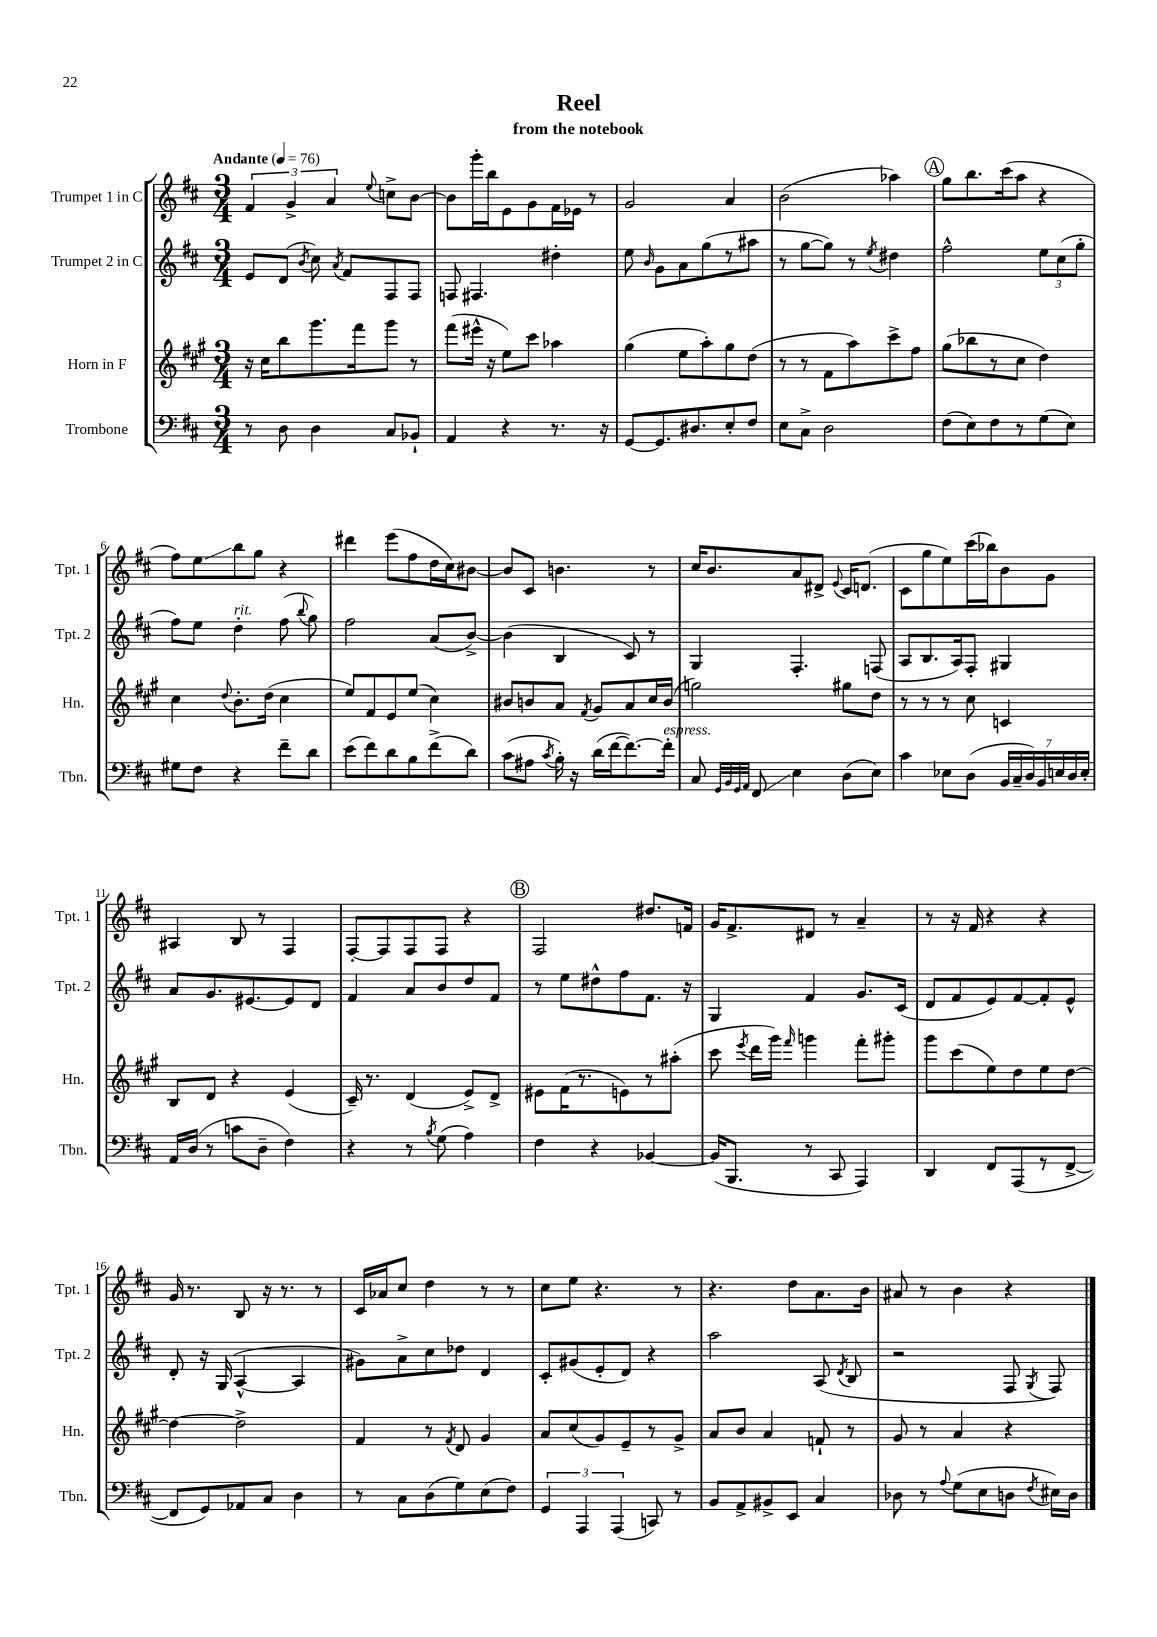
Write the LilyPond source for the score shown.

\header { title = "Reel" subtitle = "from the notebook" }
<<
\new StaffGroup <<
\new Staff = "s0" \with { instrumentName = "Trumpet 1 in C" shortInstrumentName = "Tpt. 1" } {
    \clef treble \key d \major \numericTimeSignature \time 3/4 \tempo "Andante" 4 = 76
    \autoBeamOff \tuplet 3/2 { fis'4 g'4-> a'4 } \appoggiatura { e''8 } c''8[-> b'8]~ |
    b'8[ g'''16-. b''16 e'8 g'8 fis'16 ees'16] r8 |
    g'2 a'4 |
    b'2( aes''4) |
    \mark \markup { \circle "A" } g''8[ b''8. cis'''16( a''8] r4 |
    fis''8[) e''8\glissando b''8 g''8] r4 |
    dis'''4 e'''8[( fis''8 d''16 cis''16) bis'8]~ |
    bis'8[ cis'8] b'4. r8 |
    cis''16[ b'8. a'8 dis'8]-> \appoggiatura { e'8 } cis'16[ d'8.]( |
    cis'8[ g''8 e''8) cis'''16( bes''16) b'8 g'8] |
    ais4 b8 r8 fis4 |
    fis8[~-. fis8 fis8 fis8] r4 |
    \mark \markup { \circle "B" } fis2 dis''8.[ f'16] |
    g'16[ fis'8.-> dis'8] r8 a'4-- |
    r8 r16 fis'16 r4 r4 |
    g'16 r8. b8 r16 r8. r8 |
    cis'16[ aes'16 cis''8] d''4 r8 r8 |
    cis''8[ e''8] r4. r8 |
    r4. d''8[ a'8. b'16] |
    ais'8 r8 b'4 r4 \bar "|." |
}
\new Staff = "s1" \with { instrumentName = "Trumpet 2 in C" shortInstrumentName = "Tpt. 2" } {
    \clef treble \key d \major \numericTimeSignature \time 3/4
    \autoBeamOff e'8[ d'8]( \acciaccatura { b'8 } cis''8) \acciaccatura { a'8 } fis'8[ fis8 fis8] |
    f8 fis4. dis''4-. |
    e''8 \grace { b'16 } g'8[ a'8 g''8( r8 ais''8] |
    r8 g''8[~ g''8]) r8 \acciaccatura { e''8 } dis''4 |
    \mark \markup { \circle "A" } fis''2-^ \tuplet 3/2 { e''8[ cis''8( g''8]-. } |
    fis''8[) e''8] d''4-.^\markup { \italic "rit." } fis''8( \appoggiatura { b''8 } g''8) |
    fis''2 a'8[( b'8]~->) |
    b'4( b4 cis'8) r8 |
    g4 fis4.-. f8( |
    a8[ b8. a16) fis8]-. gis4 |
    a'8[ g'8. eis'8.~ eis'8 d'8] |
    fis'4 a'8[ b'8 d''8 fis'8] |
    \mark \markup { \circle "B" } r8 e''8[ dis''8-^ fis''8 fis'8.] r16 |
    g4 fis'4 g'8.[ cis'16]( |
    d'8[ fis'8 e'8) fis'8~ fis'8-. e'8]-^ |
    d'8-. r16 g16( a4~-^ a4 |
    gis'8[) a'8-> cis''8 des''8] d'4 |
    cis'8[-. gis'8( e'8-. d'8]) r4 |
    a''2 a8( \acciaccatura { d'8 } b8 |
    r2 fis8 \acciaccatura { g8 } fis8) \bar "|." |
}
\new Staff = "s2" \with { instrumentName = "Horn in F" shortInstrumentName = "Hn." } {
    \clef treble \key a \major \numericTimeSignature \time 3/4
    \autoBeamOff r16 cis''16[ b''8 gis'''8. fis'''16 gis'''8] r8 |
    fis'''8[( eis'''16]-^ r16 e''8[) cis'''8] aes''4 |
    gis''4( e''8[ a''8-.) gis''8 d''8]( |
    r8 r8 fis'8[ a''8) cis'''8-> fis''8] |
    \mark \markup { \circle "A" } gis''8[( bes''8 r8 cis''8] d''4) |
    cis''4 \appoggiatura { d''8 } b'8.[-. d''16]( cis''4 |
    e''8[) fis'8 e'8 e''8]( cis''4) |
    bis'8[ b'8 a'8] \acciaccatura { fis'8 } gis'8[ a'8 cis''16 b'16]( |
    g''2) gis''8[ d''8] |
    r8 r8 r8 cis''8 c'4 |
    b8[ d'8] r4 e'4( |
    cis'16--) r8. d'4( e'8[->) d'8]-> |
    \mark \markup { \circle "B" } eis'8[ fis'16( r8. e'8) r8 ais''8]-.( |
    cis'''8 \acciaccatura { e'''8 } d'''16[ gis'''16]) \grace { fis'''16 } g'''4 fis'''8[-. gis'''8]-. |
    gis'''8[ cis'''8( e''8) d''8 e''8 d''8]~ |
    d''4~ d''2-> |
    fis'4 r8 \acciaccatura { fis'8 } d'8 gis'4 |
    a'8[ cis''8( gis'8) e'8-- r8 gis'8]-> |
    a'8[ b'8] a'4 f'8-! r8 |
    gis'8 r8 a'4 r4 \bar "|." |
}
\new Staff = "s3" \with { instrumentName = "Trombone" shortInstrumentName = "Tbn." } {
    \clef bass \key d \major \numericTimeSignature \time 3/4
    \autoBeamOff r8 d8 d4 cis8[ bes,8]-! |
    a,4 r4 r8. r16 |
    g,8[~ g,8. dis8. e8-. fis8] |
    e8[ cis8]-> d2 |
    \mark \markup { \circle "A" } fis8[( e8) fis8 r8 g8( e8]) |
    gis8[ fis8] r4 fis'8[-- d'8] |
    e'8[( fis'8) d'8 b8 fis'8->( d'8]) |
    cis'8[( ais8] \acciaccatura { cis'8 } b16-.) r16 d'16[( fis'16~ fis'8.~) fis'16]-.^\markup { \italic "espress." } |
    cis8 \grace { g,32[ b,32 g,32 a,32] } fis,8\glissando e4 d8[( e8]) |
    cis'4 ees8[ d8]( \tuplet 7/4 { b,16[ cis16-- d16) b,16 e16 d16 e16]-. } |
    a,16[ d16]( r8 c'8[ d8]-- fis4) |
    r4 r8 \acciaccatura { b8 } g8( a4) |
    \mark \markup { \circle "B" } fis4 r4 bes,4~ |
    bes,16[( b,,8.] r8 cis,8 a,,4) |
    d,4 fis,8[ a,,8( r8 fis,8]~-> |
    fis,8[ g,8) aes,8 cis8] d4 |
    r8 cis8[ d8( g8) e8( fis8]) |
    \tuplet 3/2 { g,4 a,,4 a,,4( } c,8) r8 |
    b,8[ a,8-> bis,8-> e,8] cis4 |
    des8 r8 \appoggiatura { a8 } g8[( e8 d8] \acciaccatura { fis8 } eis16[) d16] \bar "|." |
}
>>
>>
